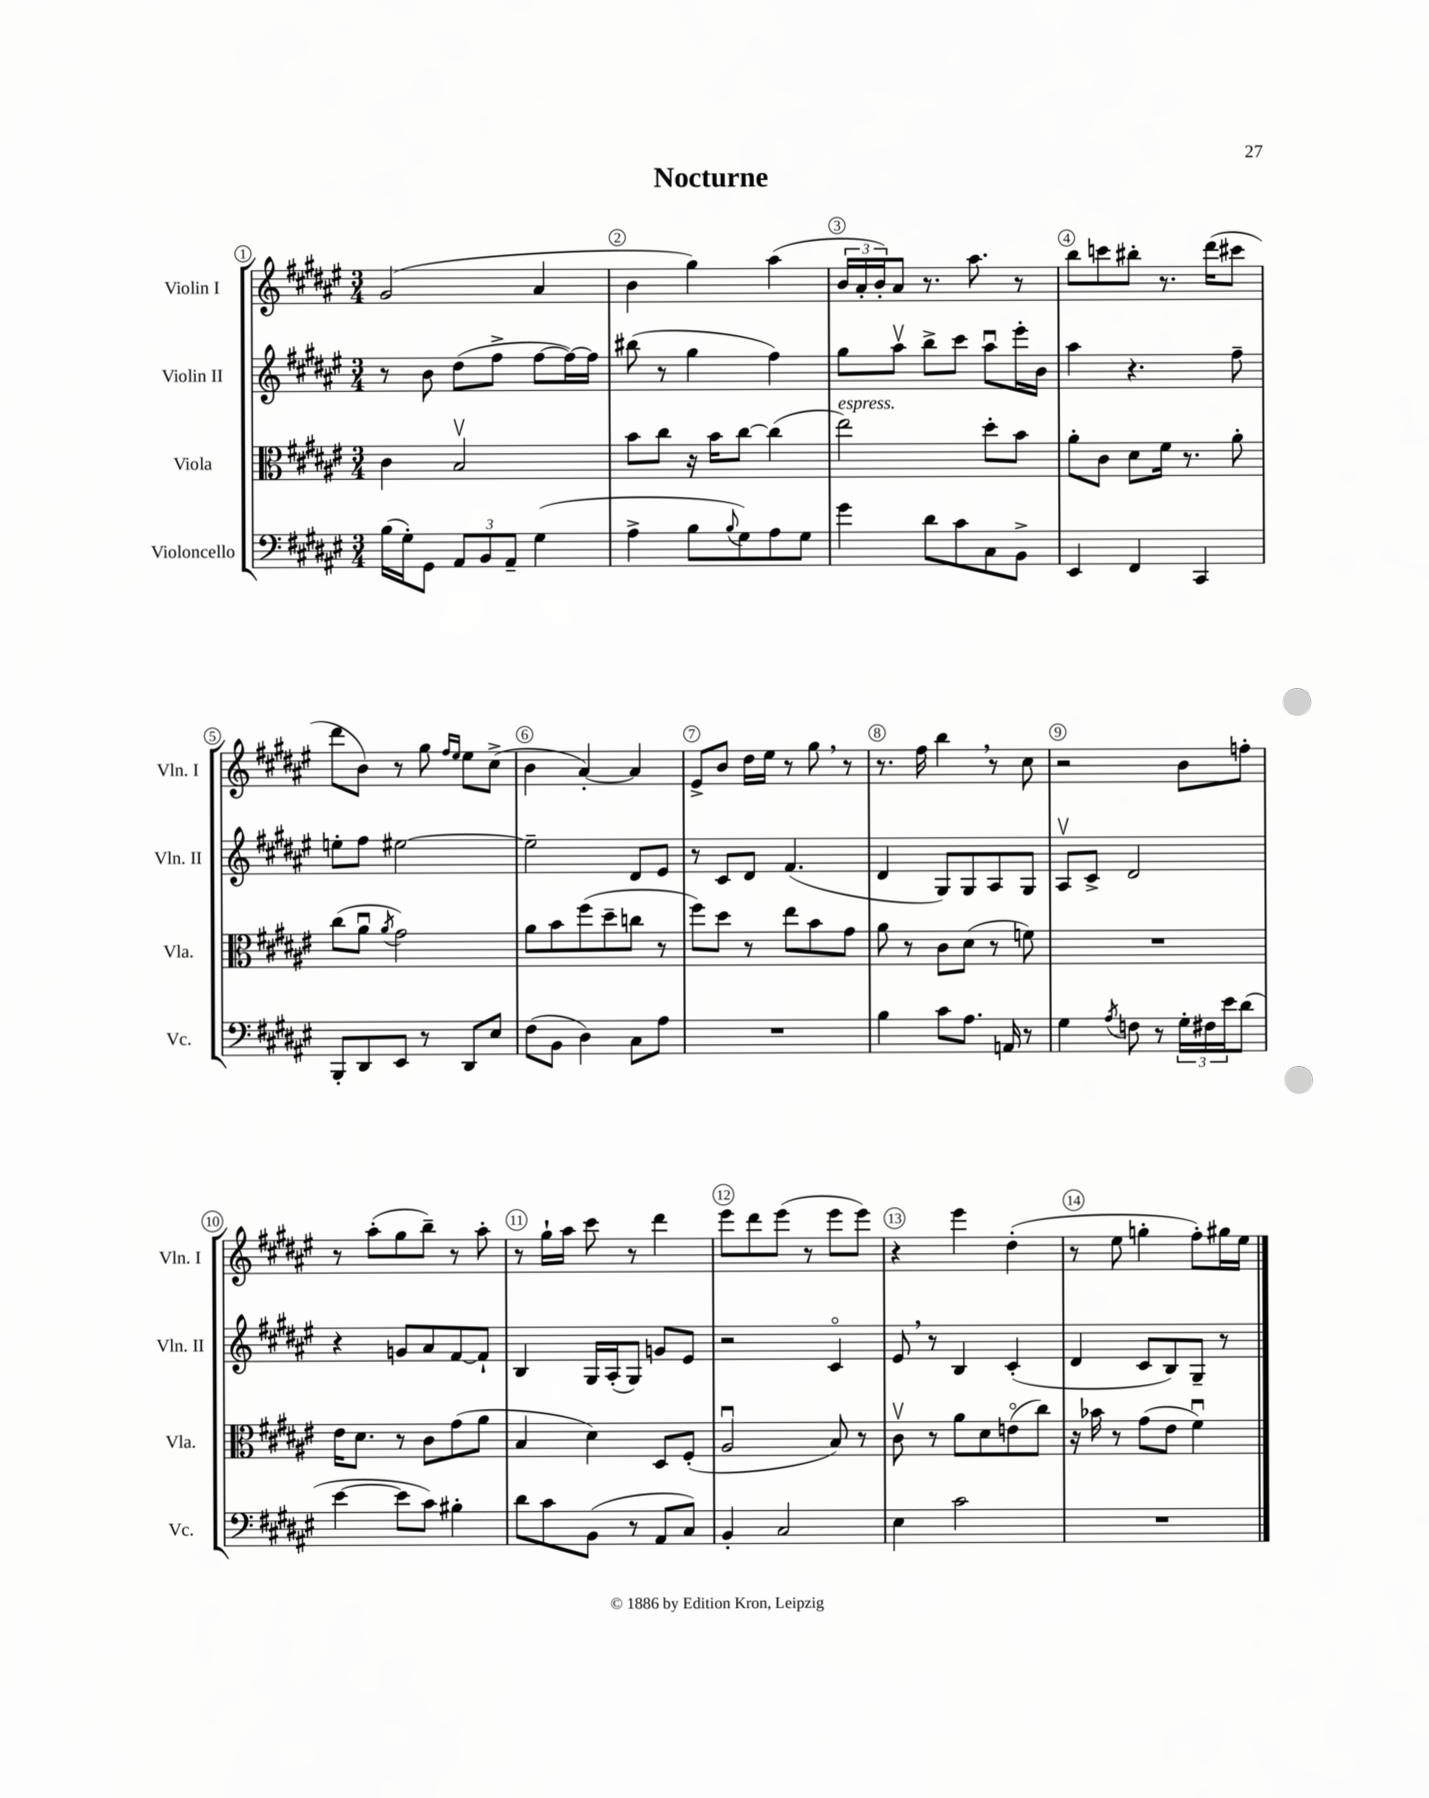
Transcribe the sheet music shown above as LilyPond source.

\header { title = "Nocturne" }
<<
\new StaffGroup <<
\new Staff = "s0" \with { instrumentName = "Violin I" shortInstrumentName = "Vln. I" } {
    \clef treble \key fis \major \numericTimeSignature \time 3/4
    gis'2( ais'4 |
    b'4 gis''4) ais''4( |
    \tuplet 3/2 { b'16 ais'16-. b'16-.) } ais'8 r8. ais''8. r8 |
    b''8 c'''8 bis''8-. r8. dis'''16( cis'''8 |
    dis'''8 b'8) r8 gis''8 \grace { fis''16 eis''16 } eis''8 cis''8->( |
    b'4 ais'4~-.) ais'4 |
    eis'8-> b'8 dis''16 eis''16 r8 gis''8 \breathe r8 |
    r8. fis''16 b''4 \breathe r8 cis''8 |
    r2 b'8 f''8-. |
    r8 ais''8-.( gis''8 b''8--) r8 ais''8-. |
    r8 gis''16-! ais''16 cis'''8 r8 dis'''4 |
    eis'''8 dis'''8 eis'''8( r8 eis'''8 eis'''8) |
    r4 eis'''4 dis''4-.( |
    r8 eis''8 g''4-. fis''8-.) gis''16 eis''16 \bar "|." |
}
\new Staff = "s1" \with { instrumentName = "Violin II" shortInstrumentName = "Vln. II" } {
    \clef treble \key fis \major \numericTimeSignature \time 3/4
    r8 b'8 dis''8( fis''8-> fis''8~ fis''16~) fis''16 |
    bis''8( r8 gis''4 fis''4) |
    gis''8 ais''8\upbow b''8-> cis'''8 ais''8\downbow eis'''16-. b'16 |
    ais''4 r4. fis''8-- |
    e''8-. fis''8 eis''2~ |
    eis''2-- dis'8 eis'8 |
    r8 cis'8 dis'8 fis'4.( |
    dis'4 gis8) gis8 ais8 gis8 |
    ais8\upbow cis'8-> dis'2 |
    r4 g'8 ais'8 fis'8~ fis'8-! |
    b4 gis16 ais16-.( gis8) g'8 eis'8 |
    r2 cis'4\flageolet |
    eis'8 \breathe r8 b4 cis'4-.( |
    dis'4 cis'8 b8) gis8-- r8 \bar "|." |
}
\new Staff = "s2" \with { instrumentName = "Viola" shortInstrumentName = "Vla." } {
    \clef alto \key fis \major \numericTimeSignature \time 3/4
    cis'4 b2\upbow |
    b'8 cis''8 r16 b'16 cis''8~ cis''4( |
    eis''2^\markup { \italic "espress." }) dis''8-. b'8 |
    ais'8-. cis'8 dis'8 fis'16 r8. ais'8-. |
    cis''8( ais'8\downbow \acciaccatura { ais'8 } gis'2) |
    ais'8 b'8 fis''8( dis''8-- c''8 r8 |
    fis''8) dis''8 r8 eis''8 b'8 gis'8 |
    ais'8 r8 cis'8 dis'8( r8 f'8) |
    R2. |
    eis'16 dis'8. r8 cis'8 gis'8( ais'8 |
    b4 dis'4) dis8 fis8-.( |
    ais2\downbow b8) r8 |
    cis'8\upbow r8 ais'8 dis'8 e'8\flageolet( cis''8) |
    r16 bes'16 r8 gis'8( eis'8 fis'4\downbow) \bar "|." |
}
\new Staff = "s3" \with { instrumentName = "Violoncello" shortInstrumentName = "Vc." } {
    \clef bass \key fis \major \numericTimeSignature \time 3/4
    b16( gis16-.) gis,8 \tuplet 3/2 { ais,8 b,8 ais,8-- } gis4( |
    ais4-> b8 \appoggiatura { b8 } gis8) ais8 gis8 |
    gis'4 dis'8 cis'8 cis8 b,8-> |
    eis,4 fis,4 cis,4 |
    b,,8-. dis,8 eis,8 r8 dis,8 eis8 |
    fis8( b,8 dis4) cis8 ais8 |
    R2. |
    b4 cis'8 ais8. a,16 r8 |
    gis4 \acciaccatura { ais8 } f8 r8 \tuplet 3/2 { gis16-. fis16 eis'16 } dis'8( |
    eis'4~ eis'8 cis'8) bis4-. |
    dis'8 cis'8 b,8( r8 ais,8 cis8) |
    b,4-. cis2 |
    eis4 cis'2 |
    R2. \bar "|." |
}
>>
>>
\layout { \context { \Score \override BarNumber.break-visibility = ##(#f #t #t) barNumberVisibility = #all-bar-numbers-visible \override BarNumber.stencil = #(make-stencil-circler 0.1 0.3 ly:text-interface::print) } }
